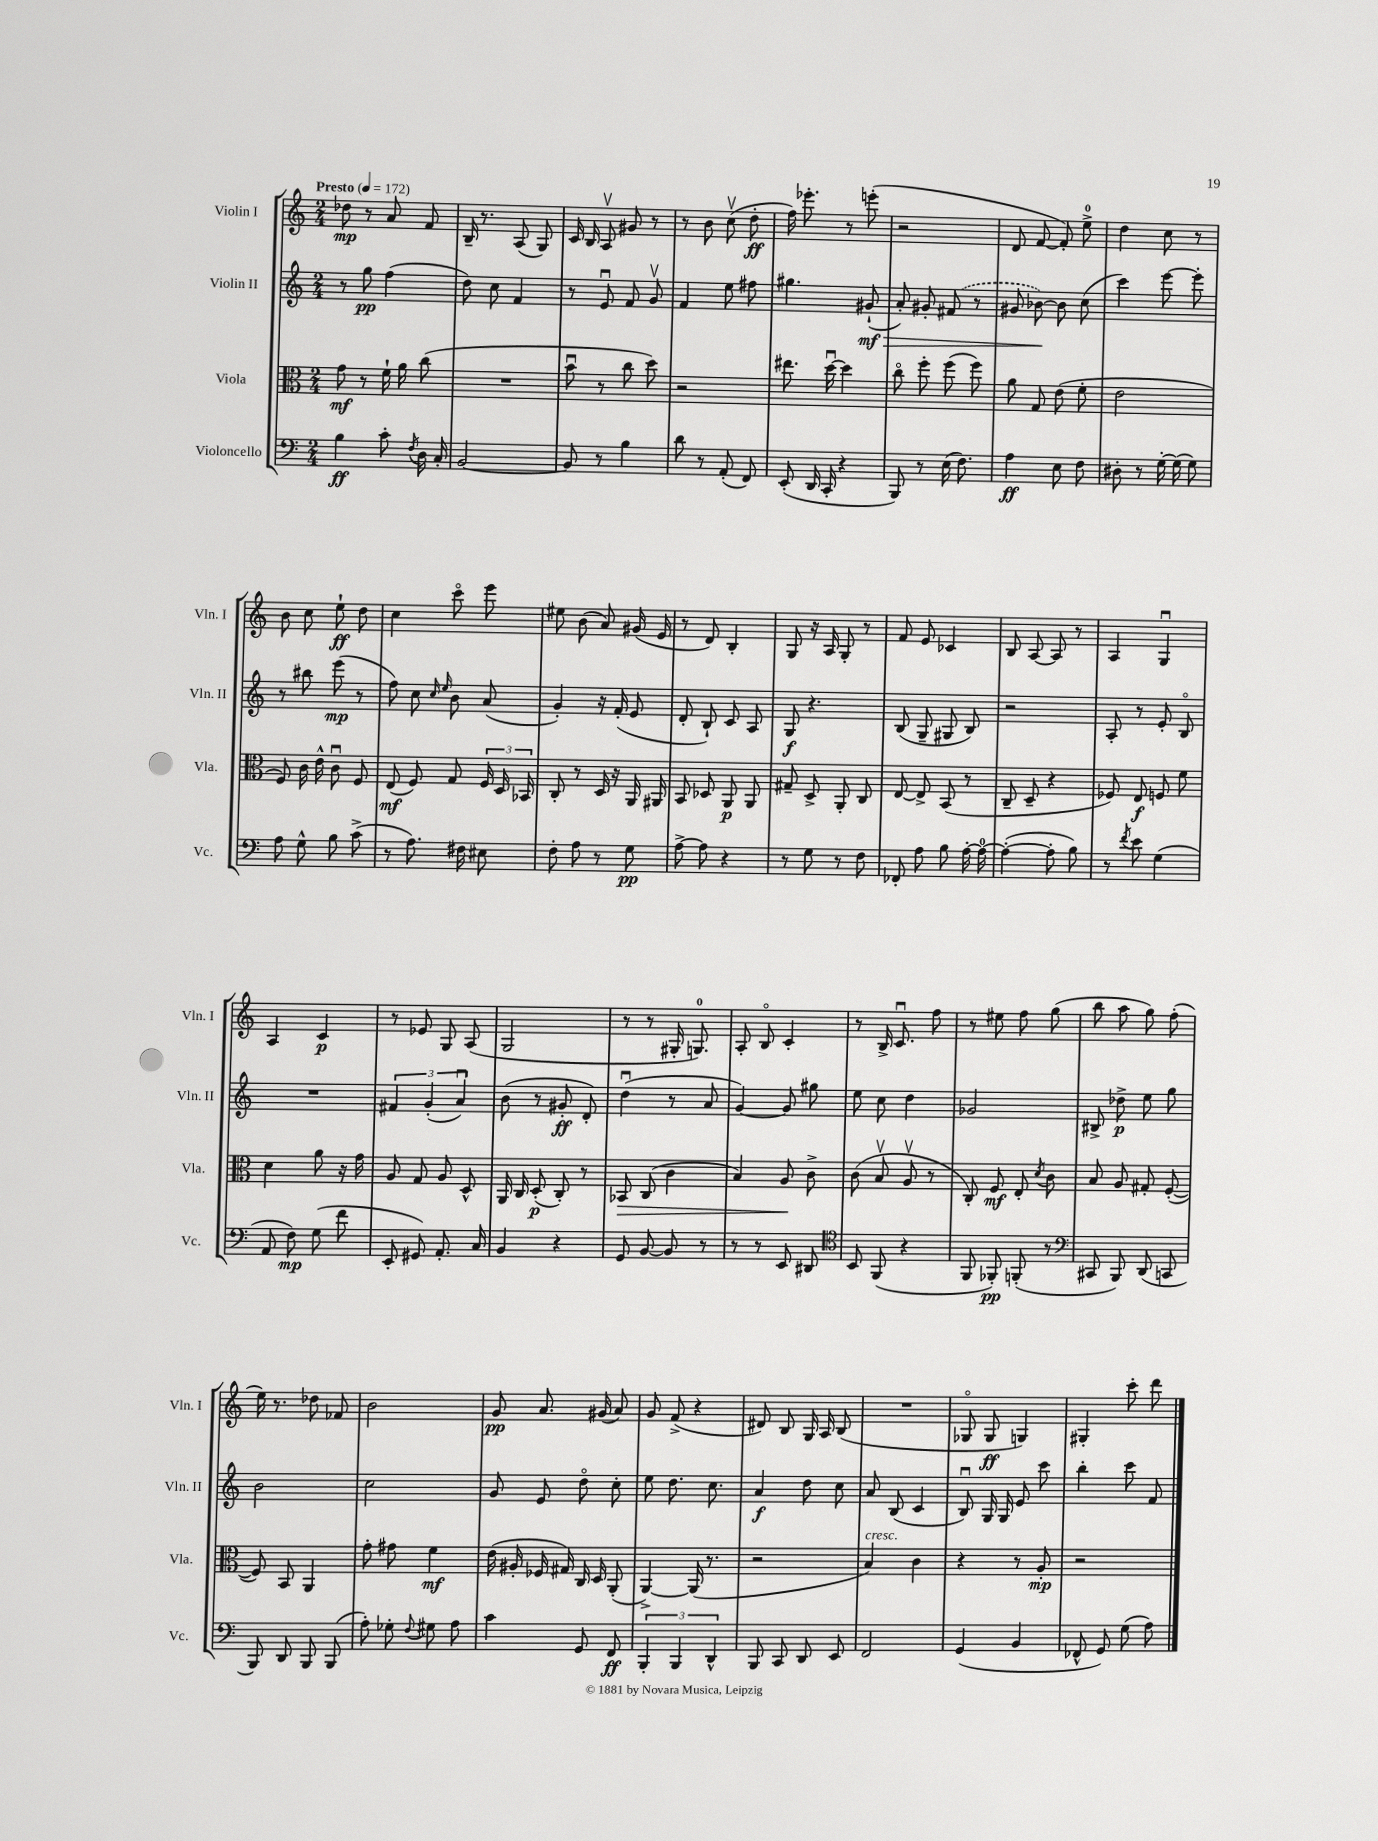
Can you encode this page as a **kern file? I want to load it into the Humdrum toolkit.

**kern	**kern	**kern	**kern
*staff4	*staff3	*staff2	*staff1
*clefF4	*clefC3	*clefG2	*clefG2
*k[]	*k[]	*k[]	*k[]
*M2/4	*M2/4	*M2/4	*M2/4
*MM172	*MM172	*MM172	*MM172
4B\	8g\	8r	8dd-\
.	8r	8gg\	8r
8c'\	16f`\	(4ff\	8a/
.	16a\	.	.
8qF/	.	.	.
16D\	(8cc\	.	8f/
16C'/	.	.	.
=	=	=	=
[2BB/	2r	8dd\)	16B~/
.	.	.	8.r
.	.	8cc\	.
.	.	4f/	(8A/
.	.	.	8G/)
=	=	=	=
8BB/]	8bu\	8r	16c/
.	.	.	16B/
8r	8r	8eu/	8Av/
4B\	8cc\	8f/	8g#/
.	8dd\)	8gv/	8r
=	=	=	=
8d\	2r	4f/	8r
8r	.	.	8b\
(8AA'/	.	8ee\	(8ccv\
8FF/)	.	8ff#\	8dd'\
=	=	=	=
(8EE'/	8.ee#\	4.gg#\	16ff\)
.	.	.	8.eee-'\
16DD/	.	.	.
16CC'/	[16ddu\	.	.
4r	4dd\]	.	8r
.	.	(8g#`/	(8eee'\
=	=	=	=
8BBB/)	8cco\	8a'/)	2r
8r	8ff'\	8g#'/	.
(16E\	(8ff\	(8f#/	.
8.F\)	.	.	.
.	8ff\)	8r	.
=	=	=	=
4A\	8a\	8g#/	8d/
.	8G/	[8b-\)	[8f/
8E\	(8e\	8b-\]	8f'/])
8F\	8f'\	(8cc\	8ee^\
=	=	=	=
8D#'\	2e\	4ccc\)	4dd\
8r	.	.	.
[16G'\	.	[8eee\	8cc\
(16G\]	.	.	.
8G\)	.	8eee'\]	8r
=	=	=	=
8A\	8F/)	8r	8b\
8G^^\	16c\	8bb#\	8cc\
.	16e^^\	.	.
8B\	8cu\	(8eee\	8ee`\
(8c^\	8F/	8r	8dd\
=	=	=	=
8r	(8E/	8ff\)	4cc\
8.A\)	8F/)	8cc\	.
.	.	16qqcc/	.
.	.	16qqee/	.
.	8G/	8b\	8ccco\
16F#\	.	.	.
8E#\	24F/	(8a/	8eee\
.	24D/	.	.
.	24BB-/	.	.
=	=	=	=
8F'\	8C'/	4g'/)	8ee#\
8A\	8r	.	(8b\
8r	16D/	16r	8a/)
.	16r	(16f'/	.
8G\	16AA/	8e/	(16g#/
.	16AA#/	.	16e/
=	=	=	=
[8A^\	8BB/	8d'/	8r
8A\]	8D-/	8B`/)	8d/)
4r	8AA/	8c/	4B'/
.	8AA/	8A/	.
=	=	=	=
8r	8G#~/	8G/	8G/
8G\	8D^/	4.r	16r
.	.	.	16A/
8r	8AA'/	.	8G'/
8F\	8C/	.	8r
=	=	=	=
8FF-'/	[8E/	(8B/	8f/
8A\	8E^/]	8G~/	8e/
8B\	(8BB/	8G#/	4c-/
[16A'\	8r	8B/)	.
16A\_	.	.	.
=	=	=	=
(4A'\_	8C~/	2r	8B/
.	8D~/	.	[8A/
8A'\]	4r	.	8A/]
8B\)	.	.	8r
=	=	=	=
8r	8F-/)	8A'/	4A/
8qf/	.	.	.
8e\	8E/	8r	.
(4G\	8F/	8e'/	4Gu/
.	8f\	8Bo/	.
=	=	=	=
8AA/	4d\	2r	4A/
8F\)	.	.	.
(8G\	8a\	.	4c/
8f\	16r	.	.
.	16g\	.	.
=	=	=	=
8EE'/	8A/	6f#/	8r
8GG#/)	8G/	.	8e-/
.	.	(6g'/	.
8.AA'/	8A/	.	8G/
.	.	6au/)	.
.	8D^^/	.	(8A/
16C/	.	.	.
=	=	=	=
4BB/	16AA/	(8b\	2G/
.	16C/	.	.
.	(8D'/	8r	.
4r	8C'/)	8g#'/	.
.	8r	8d'/)	.
=	=	=	=
8GG/	8BB-/	(4ddu\	8r
[8BB/	(8C/	.	8r
8BB/]	4c\	8r	16G#'/
.	.	.	8.G/)
8r	.	8a/	.
=	=	=	=
8r	4B/)	[4g/)	8A'/
8r	.	.	8Bo/
8EE/	8A/	8g/]	4c'/
8DD#/	8c^\	8gg#\	.
=	=	=	=
*clefC4	*	*	*
8BB/	(8c\	8ee\	8r
(8FF/	8Bv/	8cc\	16B^/
.	.	.	8.cu/
4r	8Av/	4dd\	.
.	8r	.	8ff\
=	=	=	=
8FF/	8C'/)	2g-/	8r
8FF-'/)	8F/	.	8ee#\
(8FF'/	8E'/	.	8ff\
.	8qd/	.	.
8r	8c\	.	(8gg\
=	=	=	=
*clefF4	*	*	*
8CC#/	8B/	8B#^/	8bb\
8BBB/)	8A/	8dd-^\	8aa\
(8DD/	8G#'/	8ee\	8gg\)
8CC/	([8F'/	8gg\	(8ff'\
=	=	=	=
8BBB/)	8F/])	2b\	16ee\)
.	.	.	8.r
8DD/	8BB/	.	.
8BBB/	4AA/	.	8dd-\
(8BBB/	.	.	8f-/
=	=	=	=
8A'\)	8g'\	2cc\	2b\
8G-'\	8g#\	.	.
8qqF/	.	.	.
8G#\	4f\	.	.
8A\	.	.	.
=	=	=	=
4c\	(16e\	8g/	8g/
.	16A#'/	.	.
.	16F-/	8e/	8.a/
.	16G#/)	.	.
8GG/	16C/	8ddo\	.
.	16D/	.	(16g#/
8FF/	(8AA'/	8cc'\	8a/)
=	=	=	=
6BBB'/	[4AA^/)	8ee\	8g/
.	.	8.dd\	(8f^/
6BBB/	.	.	.
.	(16AA/]	.	4r
.	8.r	8.cc\	.
6DD^^/	.	.	.
=	=	=	=
8BBB/	2r	4a/	8d#/)
8CC/	.	.	8B/
8DD/	.	8dd\	16G/
.	.	.	16A/
8EE/	.	8cc\	(8B/
=	=	=	=
2FF/	4B/)	8a/	2r
.	.	(8B/	.
.	4c\	4c/	.
=	=	=	=
(4GG/	4r	8Bu/)	8G-o/
.	.	16G/	8G-/
.	.	16G/	.
4BB/	8r	8e/	4G/)
.	8A'/	8ccc\	.
=	=	=	=
8FF-^^/	2r	4bb'\	4G#'/
8GG/)	.	.	.
(8G\	.	8ccc\	8ccc'\
8A\)	.	8f/	8ddd\
==	==	==	==
*-	*-	*-	*-
